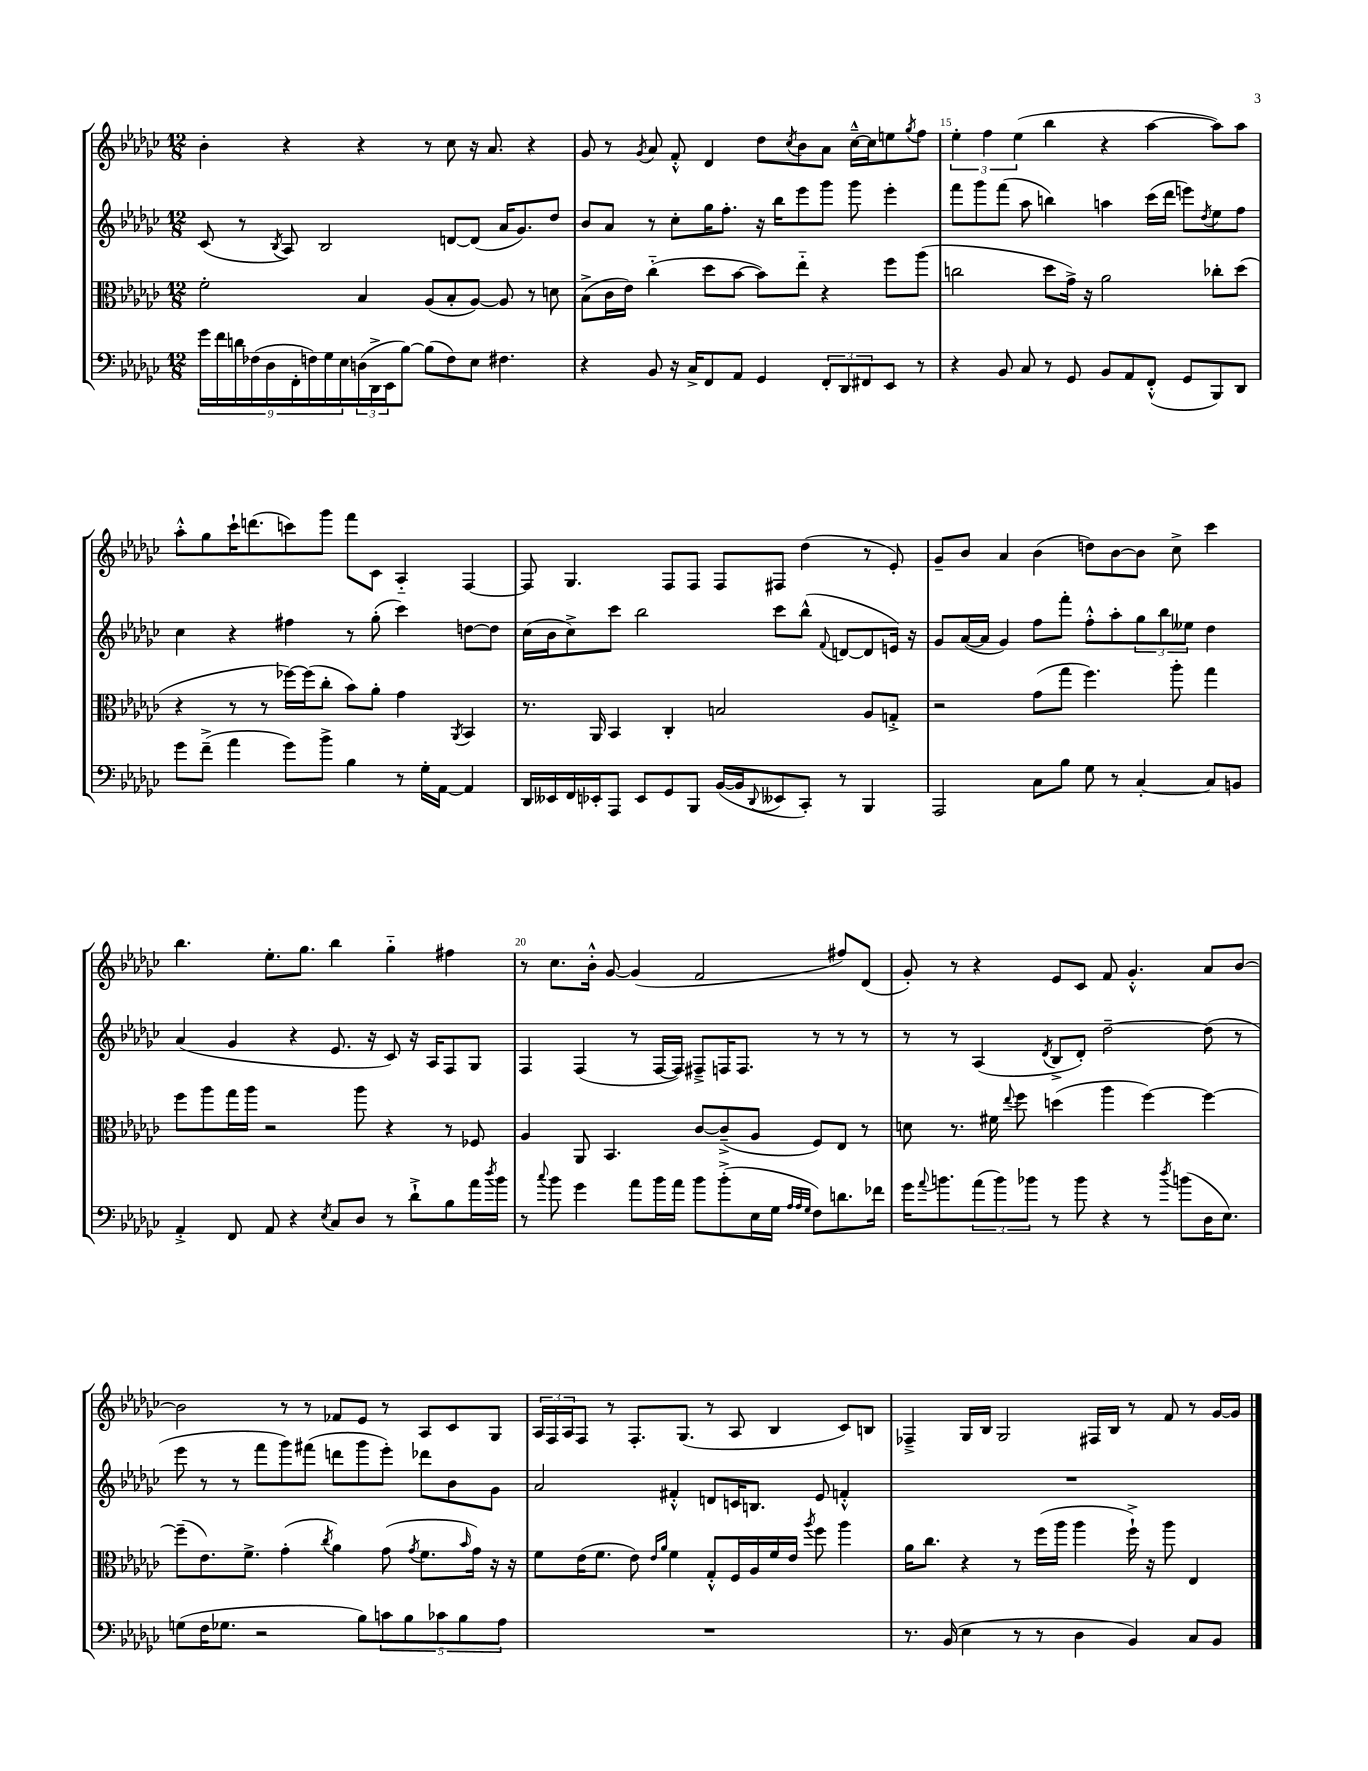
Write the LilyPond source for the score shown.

<<
\new StaffGroup <<
\new Staff = "s0" {
    \clef treble \key ges \major \numericTimeSignature \time 12/8
    bes'4-. r4 r4 r8 ces''8 r16 aes'8. r4 |
    ges'8 r8 \acciaccatura { ges'8 } aes'8 f'8-.-^ des'4 des''8 \acciaccatura { ces''8 } bes'8 aes'8 ces''16~---^ ces''16 e''8 \acciaccatura { ges''8 } f''8 |
    \tuplet 3/2 { ees''4-. f''4 ees''4( } bes''4 r4 aes''4~ aes''8) aes''8 |
    aes''8-.-^ ges''8 ces'''16-! d'''8.( c'''8) ges'''8 f'''8 ces'8 aes4-_ f4~ |
    f8 ges4. f8 f8 f8 fis8 des''4( r8 ees'8-.) |
    ges'8-- bes'8 aes'4 bes'4( d''8) bes'8~ bes'8 ces''8-> ces'''4 |
    bes''4. ees''8.-. ges''8. bes''4 ges''4-_ fis''4 |
    r8 ces''8. bes'16-.-^ ges'8~ ges'4( f'2 fis''8) des'8( |
    ges'8-.) r8 r4 ees'8 ces'8 f'8 ges'4.-.-^ aes'8 bes'8~ |
    bes'2 r8 r8 fes'8 ees'8 r8 aes8 ces'8 ges8 |
    \tuplet 3/2 { aes16 f16 aes16 } f8 r8 f8.-. ges8.( r8 aes8 bes4 ces'8) b8 |
    fes4---> ges16 bes16 ges2 fis16 bes16 r8 f'8 r8 ges'16~ ges'16 \bar "|." |
}
\new Staff = "s1" {
    \clef treble \key ges \major \numericTimeSignature \time 12/8
    ces'8( r8 \acciaccatura { bes8 } aes8) bes2 d'8~ d'8( aes'16 ges'8.) des''8 |
    bes'8 aes'8 r8 ces''8-. ges''16 f''8.-. r16 bes''16 ees'''8 ges'''8 ges'''8 ees'''4-. |
    f'''8 ges'''8 f'''8( aes''8 b''4) a''4 ces'''16( des'''16 e'''8) \acciaccatura { des''8 } ees''8 f''8 |
    ces''4 r4 fis''4 r8 ges''8-.( ces'''4) d''8~ d''8 |
    ces''16( bes'16 ces''8->) ces'''8 bes''2 ces'''8 bes''8-^( \appoggiatura { f'8 } d'8~ d'8 e'16) r16 |
    ges'8 aes'16~( aes'16 ges'4) f''8 f'''8-. f''8-.-^ aes''8-. \tuplet 3/2 { ges''8 bes''8 eeses''8 } des''4 |
    aes'4( ges'4 r4 ees'8. r16 ces'8) r16 aes16 f8 ges8 |
    f4 f4( r8 f16~ f16) fis8---> f16 f8. r8 r8 r8 |
    r8 r8 aes4( \acciaccatura { des'8 } bes8-> des'8-.) des''2~-- des''8( r8 |
    ees'''8 r8 r8 f'''8 ges'''8) fis'''8( d'''8 ges'''8 ees'''8-.) des'''8 bes'8 ges'8 |
    aes'2 fis'4-.-^ d'8 c'16 b8. ees'8 f'4-.-^ |
    R1. \bar "|." |
}
\new Staff = "s2" {
    \clef alto \key ges \major \numericTimeSignature \time 12/8
    f'2-. bes4 aes8( bes8-. aes8~) aes8 r8 d'8 |
    bes8->( ces'16 ees'16) ces''4-_( des''8 bes'8~ bes'8) ees''8-_ r4 f''8 aes''8( |
    c''2 des''8 ges'16->) r16 aes'2 ces''8-. des''8( |
    r4 r8 r8 fes''16~) fes''16( ces''8-. bes'8) aes'8-. ges'4 \acciaccatura { aes,8 } bes,4 |
    r8. aes,16 bes,4 ces4-. b2 aes8 g8-.-> |
    r2 ges'8( ges''8 f''4.) aes''8-. ges''4 |
    f''8 aes''8 ges''16 aes''16 r2 aes''8 r4 r8 fes8 |
    aes4 aes,8 bes,4. ces'8~ ces'8--->( aes8 f8) ees8 r8 |
    d'8 r8. fis'16 \appoggiatura { ees''8 } f''8 d''4( aes''4 f''4~) f''4~ |
    f''8--( ees'8.) f'8.-> ges'4-.( \acciaccatura { ces''8 } aes'4) ges'8( \acciaccatura { ges'8 } f'8. \grace { bes'16 } ges'16) r16 r16 |
    f'8 ees'16( f'8. ees'8) \grace { ees'16 aes'16 } f'4 ges8-.-^ f16 aes16 f'16 ees'16 \acciaccatura { aes''8 } f''8 aes''4 |
    aes'16 ces''8. r4 r8 f''16( aes''16 aes''4 f''16-!->) r16 aes''8 ees4 \bar "|." |
}
\new Staff = "s3" {
    \clef bass \key ges \major \numericTimeSignature \time 12/8
    \tuplet 9/8 { ges'16 f'16 d'16 fes16( des16 f,16-. f16) ges16 ees16 } \tuplet 3/2 { d16( des,16-> ees,16 } bes8~) bes8( f8) ees8 fis4. |
    r4 bes,8 r16 ces16-> f,8 aes,8 ges,4 \tuplet 3/2 { f,8-. des,8 fis,8 } ees,8 r8 |
    r4 bes,8 ces8 r8 ges,8 bes,8 aes,8 f,8-.-^( ges,8 bes,,8) des,8 |
    ges'8 f'8--->( aes'4 ges'8) bes'8-> bes4 r8 ges16-. aes,16~ aes,4 |
    des,16 eeses,16 f,16 ees,16-. aes,,8 ees,8 ges,8 bes,,8 bes,16~( bes,16 \appoggiatura { des,8 } eeses,8 ces,8-.) r8 bes,,4 |
    aes,,2 ces8 bes8 ges8 r8 ces4~-. ces8 b,8 |
    aes,4-.-> f,8 aes,8 r4 \acciaccatura { ees8 } ces8 des8 r8 des'8-!-> bes8 aes'16 \acciaccatura { des''8 } bes'16 |
    r8 \appoggiatura { ces''8 } bes'8 ges'4 aes'8 bes'16 aes'16 bes'8 bes'8-.->( ees16 ges16 \grace { aes32 aes32 ges32 } f8) d'8. fes'16 |
    ges'16 \appoggiatura { aes'8 } b'8. \tuplet 3/2 { aes'8( b'8) bes'8 } r8 bes'8 r4 r8 \acciaccatura { des''8 } b'8( des16 ees8.) |
    g8( f16 ges8. r2 bes8) \tuplet 5/4 { c'8 bes8 ces'8 bes8 aes8 } |
    R1. |
    r8. bes,16( ees4 r8 r8 des4 bes,4) ces8 bes,8 \bar "|." |
}
>>
>>
\layout { \context { \Score currentBarNumber = #13 \override BarNumber.break-visibility = ##(#f #t #t) barNumberVisibility = #(every-nth-bar-number-visible 5) } }
